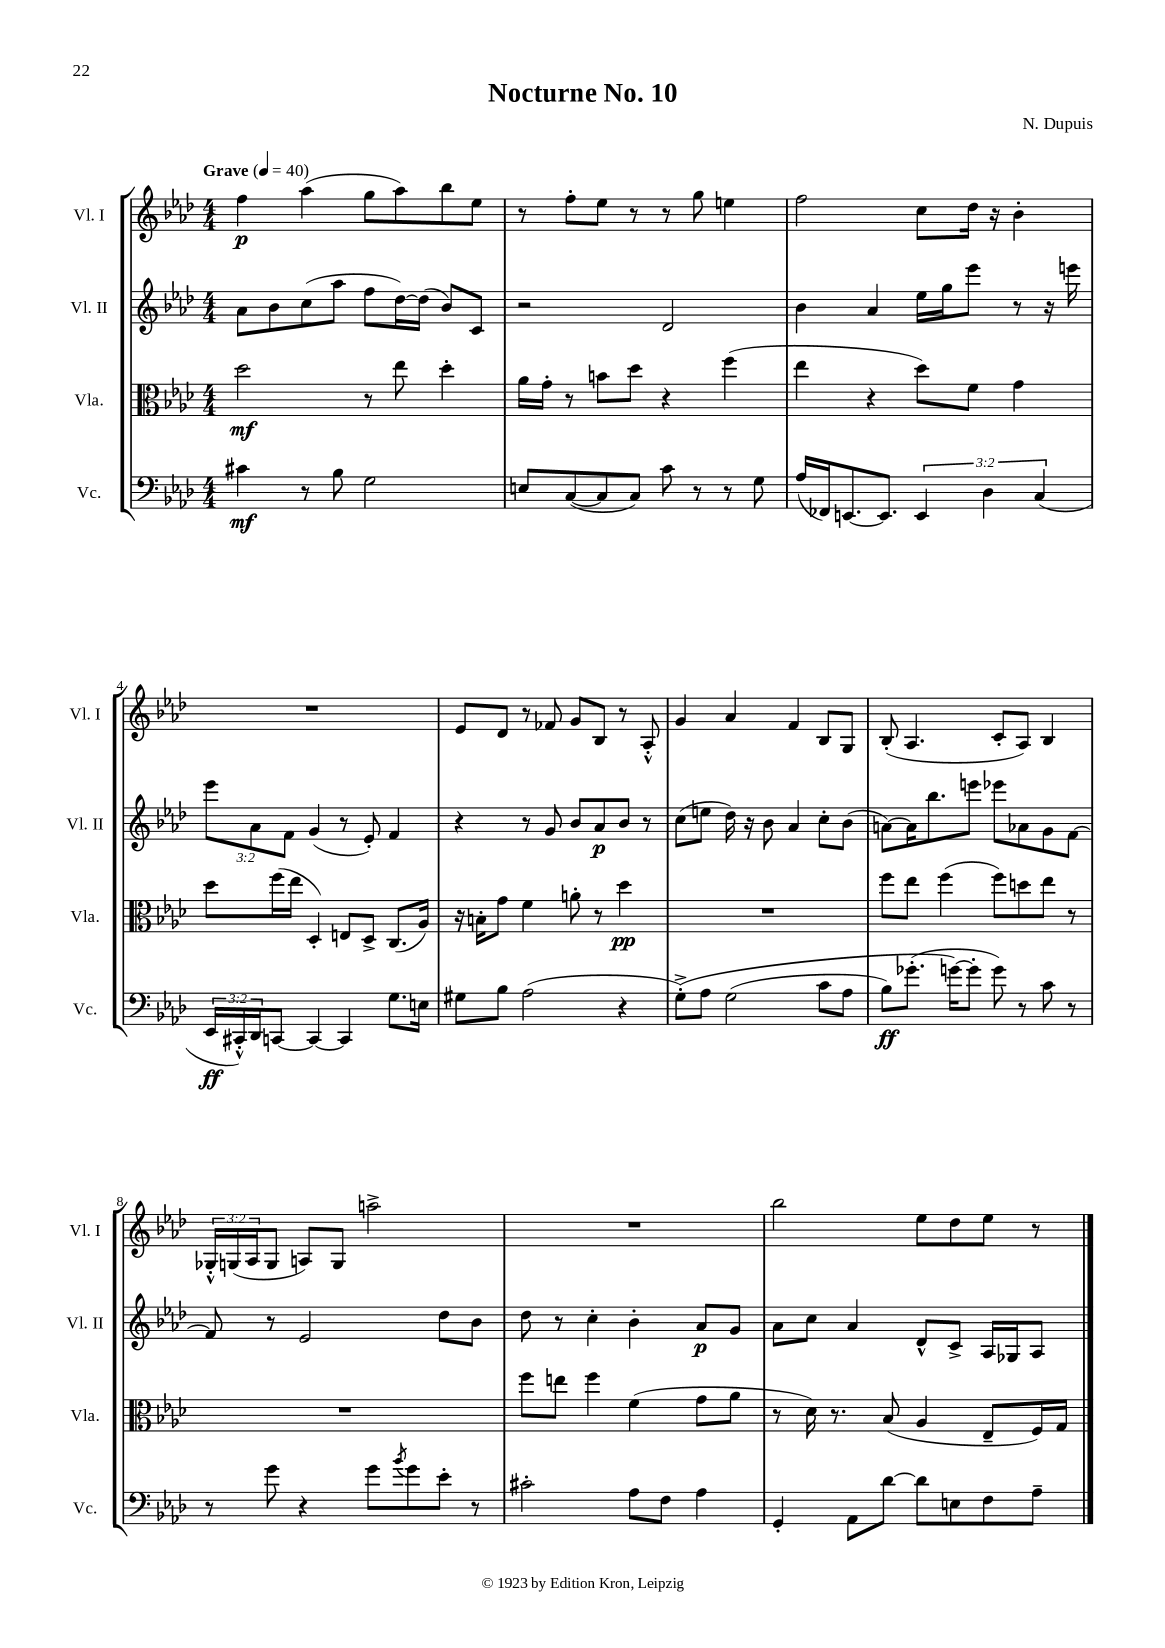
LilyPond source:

\header { title = "Nocturne No. 10" composer = "N. Dupuis" }
<<
\new StaffGroup <<
\new Staff = "s0" \with { instrumentName = "Vl. I" shortInstrumentName = "Vl. I" } {
    \clef treble \key aes \major \numericTimeSignature \time 4/4 \override Staff.TupletNumber.text = #tuplet-number::calc-fraction-text \tempo "Grave" 4 = 40
    f''4\p aes''4( g''8 aes''8) bes''8 ees''8 |
    r8 f''8-. ees''8 r8 r8 g''8 e''4 |
    f''2 c''8 des''16 r16 bes'4-. |
    R1 |
    ees'8 des'8 r8 fes'8 g'8 bes8 r8 aes8-.-^ |
    g'4 aes'4 f'4 bes8 g8 |
    bes8-.( aes4. c'8-. aes8) bes4 |
    \tuplet 3/2 { ges16-.-^ g16( aes16 } g8 a8) g8 a''2-> |
    R1 |
    bes''2 ees''8 des''8 ees''8 r8 \bar "|." |
}
\new Staff = "s1" \with { instrumentName = "Vl. II" shortInstrumentName = "Vl. II" } {
    \clef treble \key aes \major \numericTimeSignature \time 4/4 \override Staff.TupletNumber.text = #tuplet-number::calc-fraction-text
    aes'8 bes'8 c''8( aes''8 f''8 des''16~) des''16( bes'8) c'8 |
    r2 des'2 |
    bes'4 aes'4 ees''16 g''16 ees'''8 r8 r16 e'''16 |
    \tuplet 3/2 { ees'''8 aes'8 f'8 } g'4( r8 ees'8-.) f'4 |
    r4 r8 g'8 bes'8 aes'8\p bes'8 r8 |
    c''8( e''8 des''16) r16 bes'8 aes'4 c''8-. bes'8( |
    a'8~) a'16 bes''8. e'''8 ees'''8 aes'8 g'8 f'8~ |
    f'8 r8 ees'2 des''8 bes'8 |
    des''8 r8 c''4-. bes'4-. aes'8\p g'8 |
    aes'8 c''8 aes'4 des'8-^ c'8-> aes16 ges16 aes8 \bar "|." |
}
\new Staff = "s2" \with { instrumentName = "Vla." shortInstrumentName = "Vla." } {
    \clef alto \key aes \major \numericTimeSignature \time 4/4
    des''2\mf r8 ees''8 des''4-. |
    aes'16 g'16-. r8 b'8 des''8 r4 f''4( |
    ees''4 r4 des''8) f'8 g'4 |
    des''8 f''16( ees''16 des4-.) e8 des8-> c8.( aes16) |
    r16 b16-. g'8 f'4 a'8-. r8 des''4\pp |
    R1 |
    f''8 ees''8 f''4( f''8) d''8 ees''8 r8 |
    R1 |
    f''8 e''8 f''4 f'4( g'8 aes'8 |
    r8 des'16) r8. bes8( aes4 ees8-- f16) g16 \bar "|." |
}
\new Staff = "s3" \with { instrumentName = "Vc." shortInstrumentName = "Vc." } {
    \clef bass \key aes \major \numericTimeSignature \time 4/4 \override Staff.TupletNumber.text = #tuplet-number::calc-fraction-text
    cis'4\mf r8 bes8 g2 |
    e8 c8~( c8 c8) c'8 r8 r8 g8 |
    aes16( fes,16) e,8.~ e,8. \tuplet 3/2 { e,4 des4 c4( } |
    \tuplet 3/2 { ees,16\ff cis,16-.-^) des,16 } c,8~ c,4~ c,4 g8. e16 |
    gis8 bes8 aes2( r4 |
    g8-.->)\( aes8 g2( c'8 aes8 |
    bes8\ff) ges'8.-.( g'16~\) g'8-. g'8) r8 c'8 r8 |
    r8 g'8 r4 g'8 \acciaccatura { bes'8 } g'8 ees'8-. r8 |
    cis'2-. aes8 f8 aes4 |
    g,4-. aes,8 des'8~ des'8 e8 f8 aes8-- \bar "|." |
}
>>
>>
